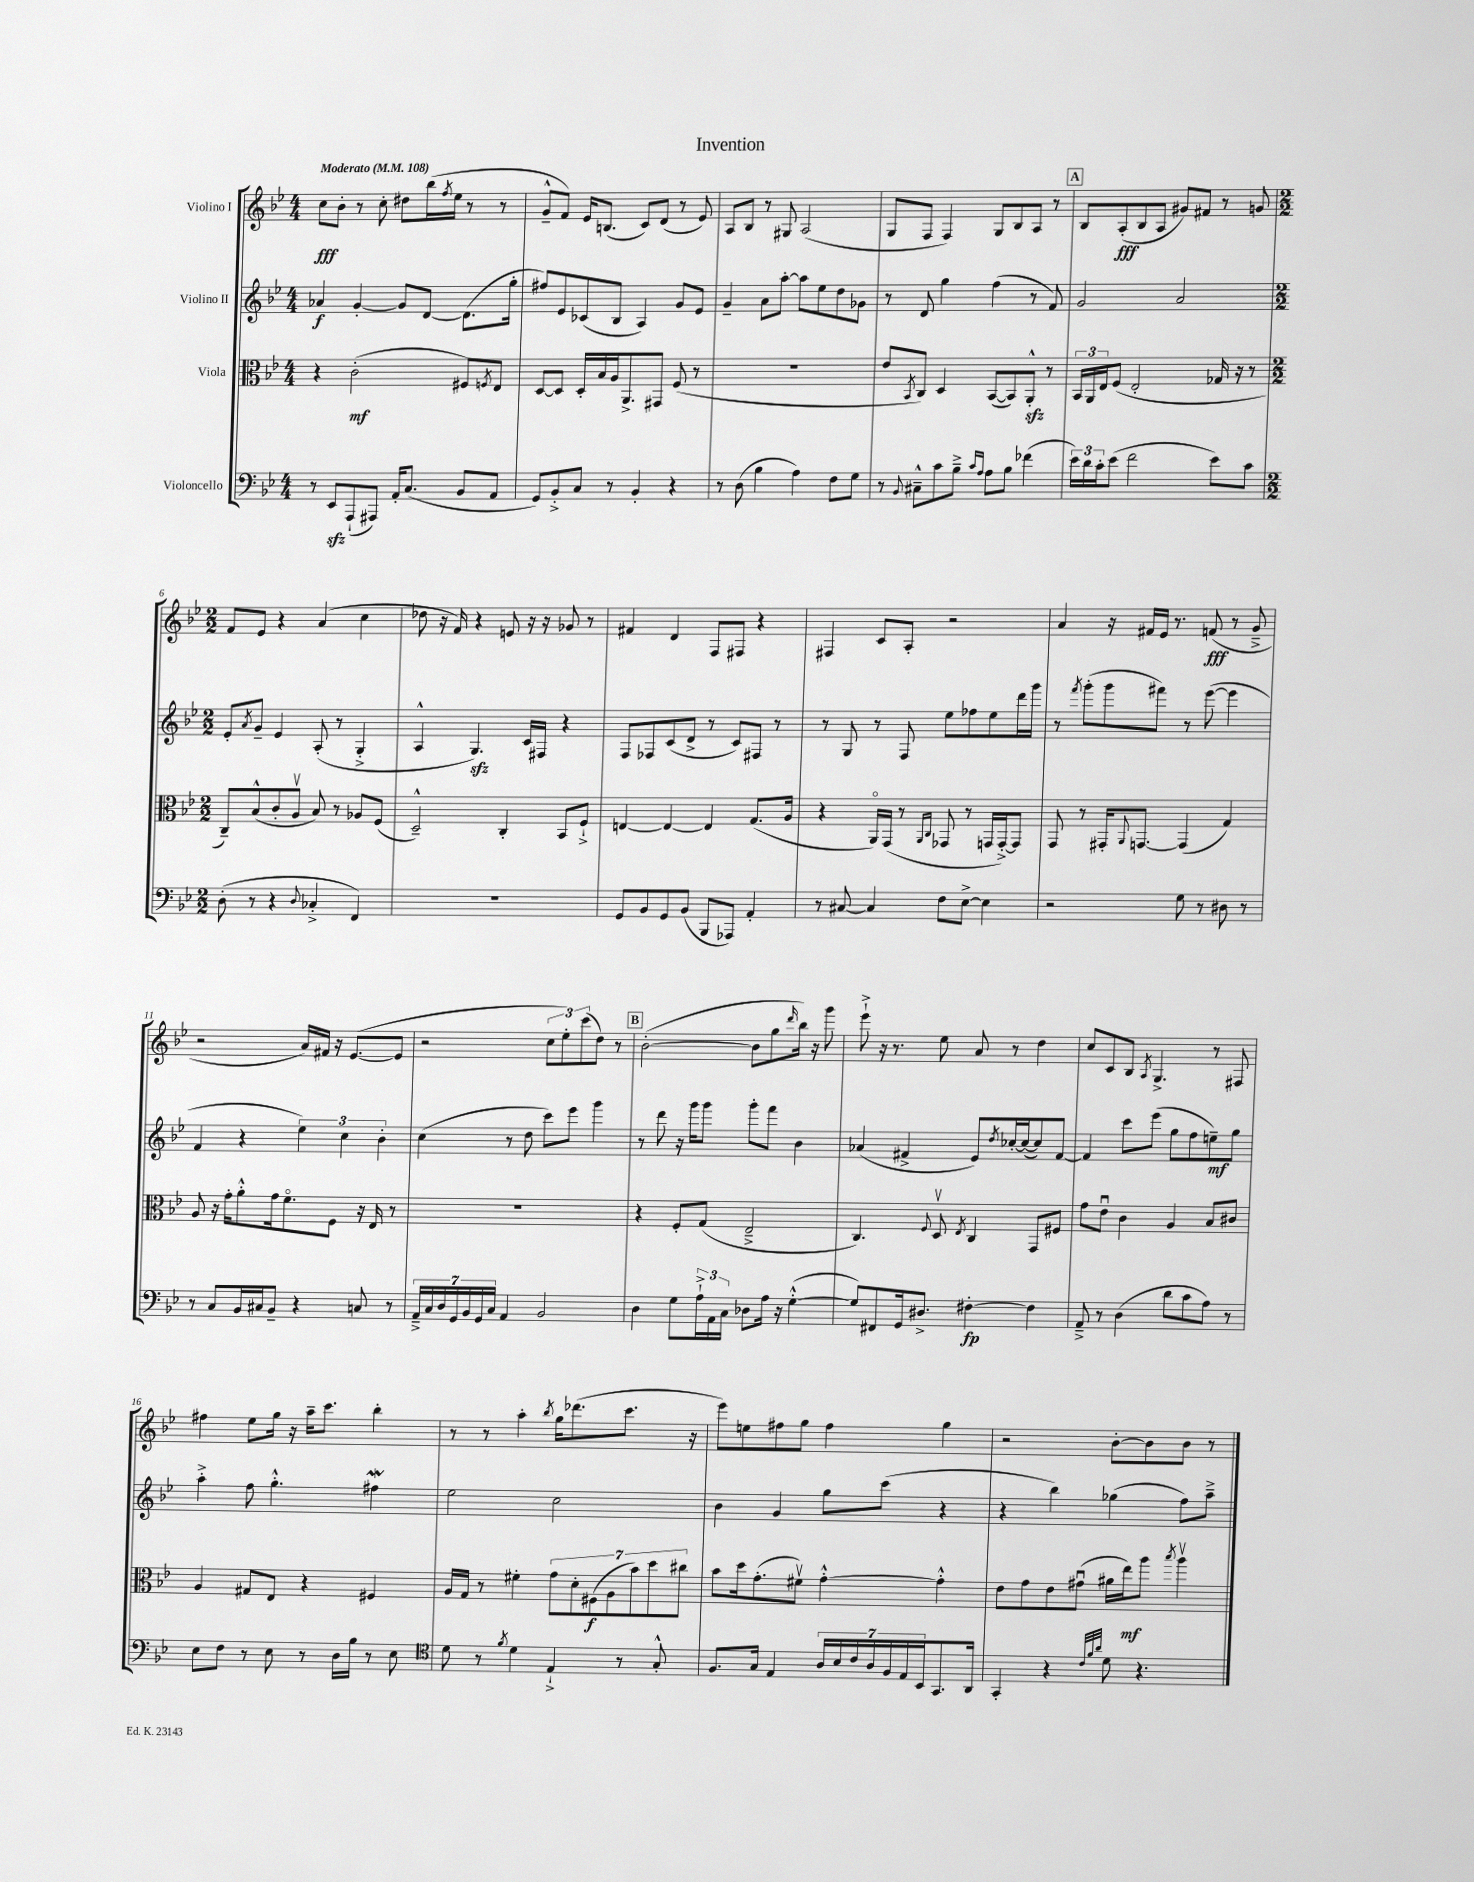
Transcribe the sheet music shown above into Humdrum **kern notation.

**kern	**kern	**kern	**kern
*staff4	*staff3	*staff2	*staff1
*clefF4	*clefC3	*clefG2	*clefG2
*k[b-e-]	*k[b-e-]	*k[b-e-]	*k[b-e-]
*M4/4	*M4/4	*M4/4	*M4/4
*MM108	*MM108	*MM108	*MM108
8r	4r	4a-	8cc
8EE-	.	.	8b-'
(8AAA`	(2c'	[4g'	8r
8AAA#)	.	.	8cc'
16AA'	.	8g]	8dd#
(8.C	.	.	.
.	.	[8d	(16bb-
.	.	.	8qff
.	.	.	16ee-
8BB-	8F#)	(8.d]	8r
.	8qF	.	.
8AA	8E-	.	8r
.	.	16gg'	.
=	=	=	=
8GG)	[8D	8ff#)	8g~^^
8BB-'^	8D]	8e-	8f)
8C	16D'	(8c-	16e-
.	16B-	.	(8.B
8r	16A	8B-	.
.	8.AA^	.	.
4BB-'	.	4A)	8c)
.	8GG#	.	(8d
4r	(8F	8g	8r
.	8r	8e-	8e-)
=	=	=	=
8r	1r	4g~	8A
(8D	.	.	8B-
4B-	.	8a	8r
.	.	[8aa'	8G#
4A)	.	8aa]	(2A
.	.	8ee-	.
8F	.	8dd	.
8G	.	8g-	.
=	=	=	=
8r	8e-	8r	8G
8qqBB-	8qBB-	.	.
8C#~^^	8C)	8d	8F
8c	4D	4gg	4F)
8B-~^	.	.	.
16qqc	.	.	.
16qqA	.	.	.
8A	([8BB-	(4ff	8G
8B-	8BB-])	.	8B-
(4f-	8AA'^^	8r	8A
.	8r	8f)	8r
=	=	=	=
24e-)	24BB-	2g	8B-
24d	24AA	.	.
24c'	24E-	.	.
(8e-	(8F	.	(8A'
2f	2E-'	.	8B-
.	.	.	8A
.	.	2a	8g#)
.	.	.	8f#
8e-)	16G-	.	8r
.	16r	.	.
8c	8r	.	8g
=	=	=	=
*M2/2	*M2/2	*M2/2	*M2/2
(8D'	8C~)	8e-'	8f
.	.	8qa	.
8r	(8B-^^	8g~	8e-
4r	8c'	4e-	4r
.	8Av	.	.
8qqD	.	.	.
4C-'^	8B-)	(8A'	(4a
.	8r	8r	.
4FF)	8A-	4G'^	4cc
.	(8F	.	.
=	=	=	=
1r	2D~^^)	4A^^	8dd-
.	.	.	16r
.	.	.	16f)
.	.	4.G)	4r
.	4C'	.	8e
.	.	16c	16r
.	.	16F#	16r
.	8BB-	4r	8g-
.	8F`^	.	8r
=	=	=	=
8GG	[4E	8F	4f#
8BB-	.	8F-	.
8GG	4E_	(8c	4d
(8BB-	.	8d^	.
8BBB-	4E]	8r	8F
8AAA-)	.	8c)	8F#
4AA'	(8.G	8F#	4r
.	.	8r	.
.	16A	.	.
=	=	=	=
8r	4r	8r	4F#
[8C#	.	8G	.
4C#]	16AAo)	8r	8c
.	(16GG	.	.
.	8r	8F	8A'
.	16qqAA	.	.
.	16qqC	.	.
8F	8GG-	8ee-	2r
[8E-^	8r	8ff-	.
4E-]	16GG	8ee-	.
.	[16GG'^)	.	.
.	8GG]	16ddd	.
.	.	16ggg	.
=	=	=	=
2r	8GG	8r	4a
.	.	8qfff	.
.	8r	(8ggg'	.
.	16GG#'	8ggg	16r
.	8qqAA	.	.
.	[8.GG	.	16f#
.	.	8fff#)	16e-
.	.	.	8.r
8G	(4GG]	8r	.
8r	.	([8eee-	(8f
8D#	4G)	4eee-]	8r
8r	.	.	8g~^
=	=	=	=
8r	8A	4f	2r
8C	16r	.	.
.	16g'	.	.
16BB-	8a'^^	4r	.
16C#	.	.	.
8BB-~	16g	.	.
.	8.fo	.	.
4r	.	6ee-)	16a)
.	.	.	16f#
.	8F	.	16r
.	.	6cc	.
.	.	.	([8.e-
8C	16r	.	.
.	16E-	.	.
.	.	6b-'	.
8r	8r	.	8e-]
=	=	=	=
28AA~^	1r	(4cc	2r
28C	.	.	.
28D	.	.	.
28GG	.	.	.
28BB-	.	.	.
28GG	.	.	.
28C	.	.	.
4AA	.	8r	.
.	.	8dd	.
2BB-	.	8ccc)	12cc
.	.	.	12ee-')
.	.	8eee-	.
.	.	.	(12ccc
.	.	4ggg	8dd)
.	.	.	8r
=	=	=	=
4D	4r	8r	([2b-'
.	.	8ddd	.
8G	8F'	16r	.
.	.	16ggg	.
24A`^	(8G	8ggg	.
24AA	.	.	.
24C	.	.	.
8D-	2E-~^	8ggg'	8b-]
16A	.	8fff	8gg
16r	.	.	.
.	.	.	16qqddd
([4G'^^	.	4b-	16bb-)
.	.	.	16r
.	.	.	8ggg
=	=	=	=
8G])	4.C)	(4a-	8eee-`^
8FF#	.	.	16r
.	.	.	8.r
16GG	.	4f#^	.
8.D#^	.	.	.
.	8qqF	.	.
.	8Dv	.	8ee-
.	8qE-	.	.
[4F#'	4C	8e-)	8a
.	.	8qdd	.
.	.	[16cc-'	8r
.	.	(16cc-_	.
4F#]	8GG	8cc-])	4dd
.	8F#	[8f#	.
=	=	=	=
8AA~^	8g	4f#]	8cc
8r	8e-u	.	8c
(4D	4c	8ccc	8B-
.	.	.	8qA
.	.	(8eee-	4.G^
8d	4A	8gg	.
8c	.	8ff	.
8A)	8B-	8ee~)	8r
8r	8c#	8gg	8F#
=	=	=	=
8E-	4A	4aa'^	4ff#
8F	.	.	.
8r	8G#	8ff	8ee-
8E-	8E-	4.gg'^^	16gg
.	.	.	16r
8r	4r	.	16aa~
.	.	.	8.ccc
16D	.	.	.
16B-	.	.	.
8r	4F#	4ff#	4bb-'
8E-	.	.	.
=	=	=	=
*clefC4	*	*	*
8d	16A	2ee-	8r
.	16G	.	.
8r	8r	.	8r
8qf	.	.	.
4d	4f#'	.	4aa'
.	.	.	8qbb-
4E-`^	14g	2cc	16gg
.	.	.	(8.ddd-
.	14d'	.	.
.	(14F#	.	.
.	14A	.	.
8r	.	.	8.ccc
.	14b-)	.	.
.	14dd	.	.
8G'^^	.	.	.
.	14cc#	.	.
.	.	.	16r
=	=	=	=
8.F	8b-	4b-	8eee-)
.	16dd	.	8ee
16G	(8.g'	.	.
4E-	.	4g	8ff#
.	8f#v)	.	8gg
28A	[4g'^^	8gg	4ff#
28B-	.	.	.
28c	.	.	.
28A	.	.	.
.	.	(8ccc	.
28F	.	.	.
28E-	.	.	.
28BB-	.	.	.
8.GG	4g'^^]	4r	4gg
16AA	.	.	.
=	=	=	=
4GG'	8e-	4r	2r
.	8g	.	.
4r	8e-	4bb-)	.
.	(8g#u	.	.
32qqc	.	.	.
32qqf	.	.	.
32qqa	.	.	.
8d	16a#	(4gg-	[8b-'
.	16ee-)	.	.
4.r	8aa	.	8b-]
.	8qbb-	.	.
.	4aav	8ff)	8b-
.	.	8aa~^	8r
==	==	==	==
*-	*-	*-	*-
